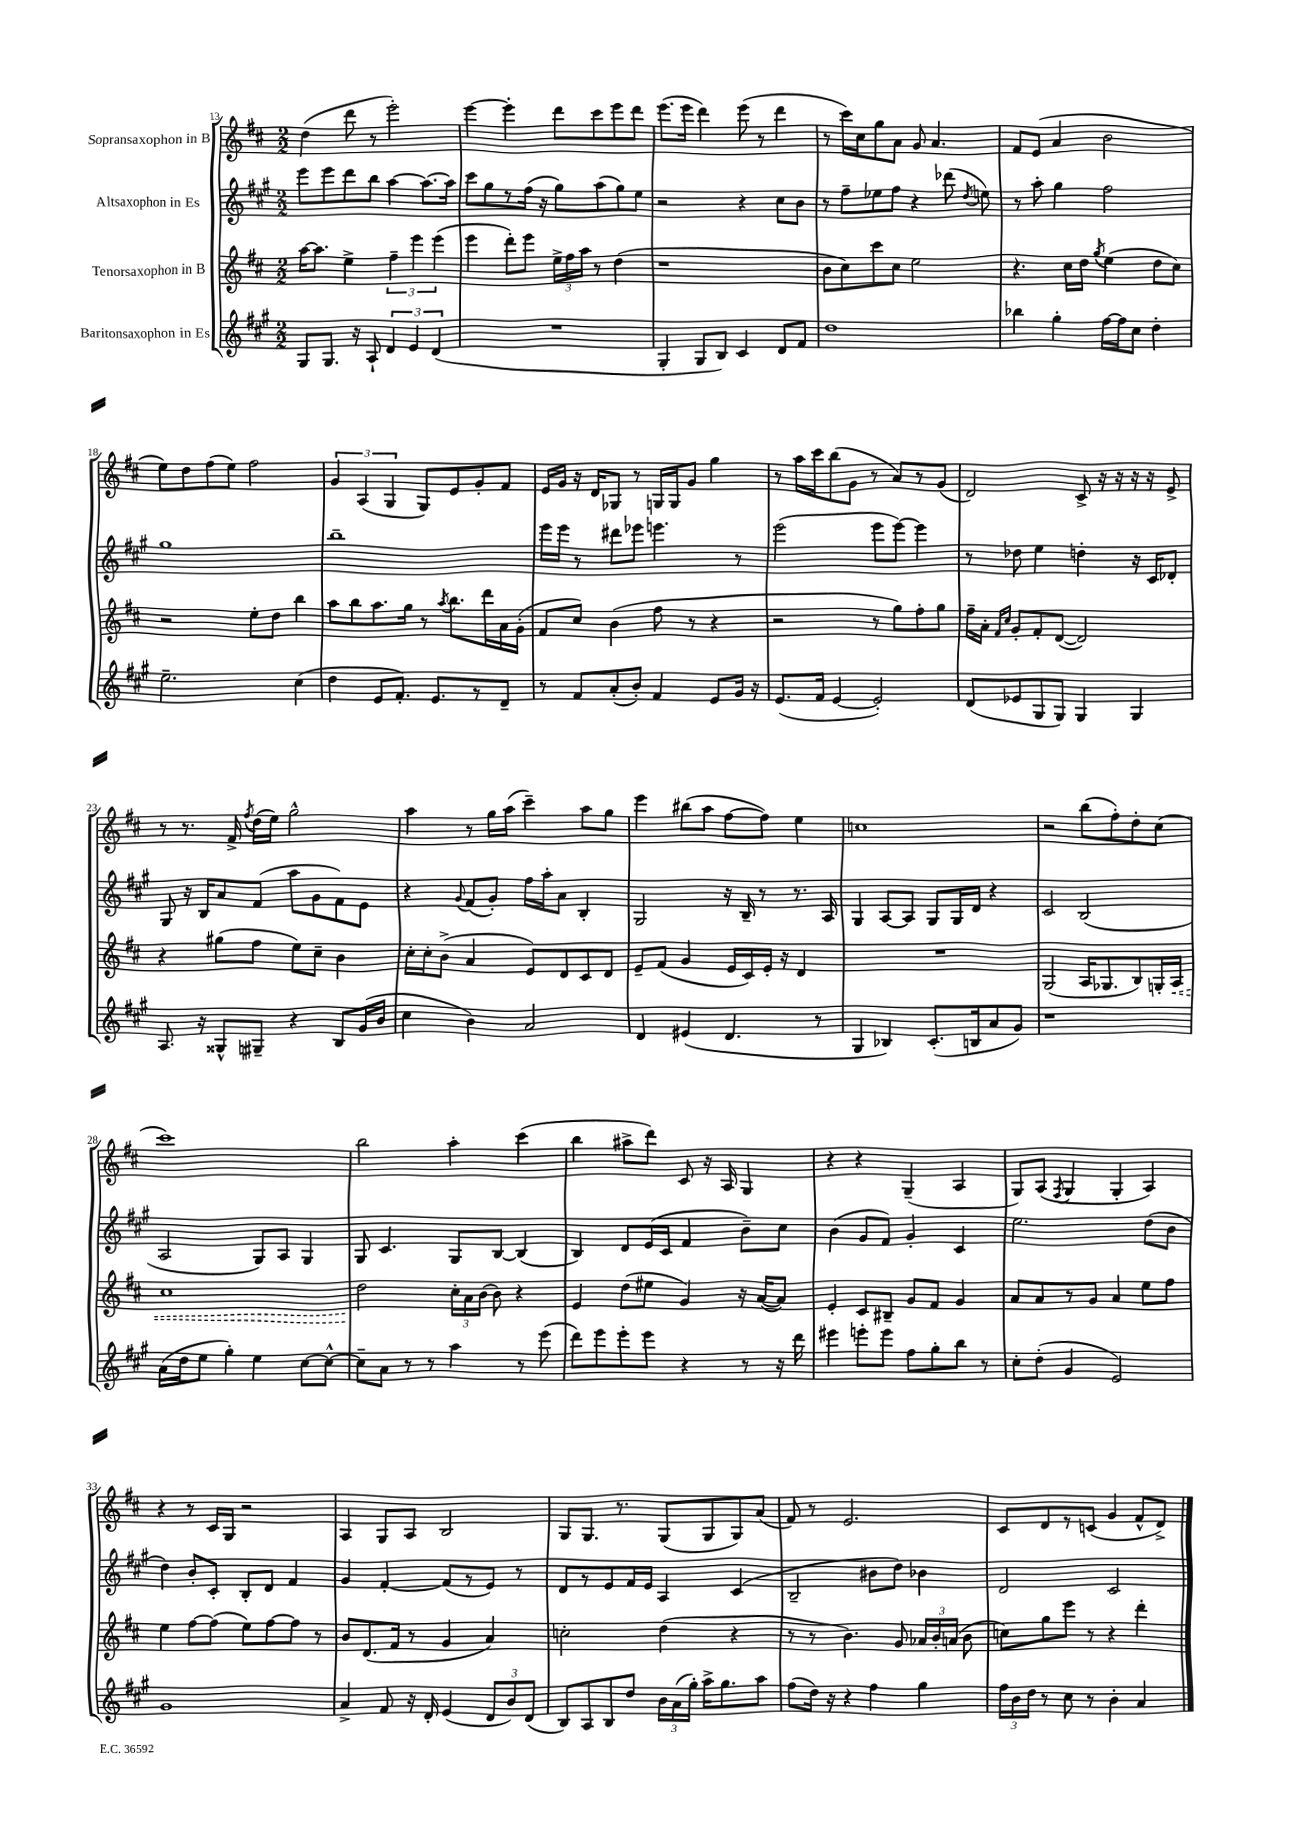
<<
\new StaffGroup <<
\new Staff = "s0" \with { instrumentName = "Sopransaxophon in B" } {
    \clef treble \key d \major \numericTimeSignature \time 2/2
    \autoBeamOff d''4( d'''8 r8 e'''2-.) |
    e'''4~ e'''4-. d'''8[ cis'''8 e'''8 d'''8] |
    e'''8.[( e'''16] d'''4) e'''8( r8 d'''4 |
    r8 cis'''16[) cis''16 g''8 a'8] g'8 a'4. |
    fis'8[ e'8]( a'4 b'2 |
    e''8[) d''8 fis''8( e''8]) fis''2 |
    \tuplet 3/2 { g'4 a4( g4 } g8[) e'8 g'8-. fis'8] |
    e'16[ g'16] r16 d'16[ ges8] r8 g16[ g16 g'8] g''4 |
    r8 a''16[ cis'''16 b''8( g'8] r8 a'8[) r8 g'8]( |
    d'2) cis'8-> r16 r16 r16 r16 e'8-> |
    r8 r8. fis'16-> \acciaccatura { fis''8 } d''16[( e''16]) g''2-^ |
    a''4 r8 g''16[ a''16]( cis'''4--) a''8[ g''8] |
    e'''4 bis''8[( a''8] fis''8[~ fis''8]) e''4 |
    c''1 |
    r2 b''8[( fis''8-.) d''8-. cis''8]( |
    cis'''1) |
    b''2 a''4-. cis'''4( |
    b''4 ais''8[-> d'''8]) cis'8 r16 a16 g4 |
    r4 r4 g4--( a4 |
    g8[) a8]( \acciaccatura { fis8 } g4 g4-. a4) |
    r4 r8 cis'16[ g16] r2 |
    a4 g8[ a8] b2 |
    g8[ g8.] r8. g8[( g8 g8) a'8]( |
    fis'8) r8 e'2. |
    cis'8[ d'8 r8 c'8]( g'4 fis'8[-^ d'8]->) \bar "|." |
}
\new Staff = "s1" \with { instrumentName = "Altsaxophon in Es" } {
    \clef treble \key a \major \numericTimeSignature \time 2/2
    \autoBeamOff e'''8[ e'''8 d'''8 b''8] a''4~ a''8.[~ a''16] |
    cis'''8[ gis''8 r8 fis''16]( r16 gis''8[) a''8( gis''8) e''8] |
    r2 r4 cis''8[ b'8] |
    r8 fis''8[-- ees''8 fis''8] r4 des'''8( \acciaccatura { d''8 } e''8) |
    r8 a''8-. gis''4 fis''2 |
    gis''1 |
    b''1-- |
    e'''16[ e'''16] r8 dis'''8[ ees'''8] e'''4. r8 |
    e'''2( e'''8[ e'''8]~) e'''4 |
    r8 des''8 e''4 d''4-. r16 cis'16[ des'8]-. |
    gis8 r16 b16[ a'8 fis'8]( a''8[ gis'8 fis'8) e'8] |
    r4 \appoggiatura { gis'8 } fis'8[( gis'8]-.) fis''16[ a''16-. a'8] b4-. |
    gis2 r16 b16-- r8 r8. a16 |
    gis4 a8[~ a8] gis8[ gis16 d'16] r4 |
    cis'2 b2( |
    a2 gis8[) a8] gis4 |
    gis8 cis'4. gis8[ b8]~ b4( |
    b4) d'8[ e'16( cis'16] fis'4 b'8[--) cis''8] |
    b'4( gis'8[ fis'8]) gis'4-. cis'4 |
    e''2. d''8[( b'8] |
    d''4) b'8[-. cis'8]-. b8[-. d'8] fis'4 |
    gis'4 fis'4~-. fis'8[( r8 e'8]) r8 |
    d'8[ r8 e'8 fis'16 e'16] a4 cis'4( |
    b2-- bis'8[ d''8]) bes'4 |
    d'2 cis'2 \bar "|." |
}
\new Staff = "s2" \with { instrumentName = "Tenorsaxophon in B" } {
    \clef treble \key d \major \numericTimeSignature \time 2/2
    \autoBeamOff a''16[~ a''8.] e''4-> \tuplet 3/2 { fis''4-- e'''4 e'''4( } |
    e'''4 d'''8[-.) e'''8] \tuplet 3/2 { e''16[-> fis''16 a''16] } r8 d''4( |
    r1 |
    b'8[ cis''8) cis'''8 cis''8] e''2 |
    r4. cis''16[ d''16] \acciaccatura { g''8 } e''4( d''8[ cis''8]) |
    r2 e''8[-. d''8] b''4 |
    a''8[ b''8 a''8. g''16] r8 \acciaccatura { a''8 } b''8.[ d'''16 a'16 g'16]-.( |
    fis'8[ cis''8]) b'4( fis''8 r8 r4 |
    r2 r8 g''8[) fis''8-. g''8] |
    fis''16[-- a'16]-. \grace { fis'16[ cis''16] } g'8[-. fis'8-. d'8]~( d'2) |
    r4 gis''8[( fis''8] e''8[) cis''8]-- b'4 |
    cis''16[-. cis''16-. b'8]->( a'4 e'8[) d'8 cis'8 d'8] |
    e'8[-- fis'8]( g'4 e'16[ cis'16) e'16]-. r16 d'4 |
    R1 |
    g2( a16[ ges8. b8) g16-. \once \override Hairpin.style = #'dashed-line a16]\< |
    cis''1 |
    d''2\! \tuplet 3/2 { cis''16[-. a'16 b'16]( } b'8) r4 |
    e'4 d''8[( eis''8] g'4) r16 a'16[~( a'8]) |
    e'4-. cis'8[ bis8]-- g'8[ fis'8] g'4 |
    a'8[ a'8 r8 g'8] a'4 e''8[ fis''8] |
    e''4 fis''8[~ fis''8]( e''8[) fis''8~ fis''8] r8 |
    b'8[ d'8.( fis'16] r8 g'4 a'4) |
    c''2-. d''4( r4 |
    r8 r8 b'4.) g'8 \tuplet 3/2 { aes'16[ b'16-. a'16]( } b'8 |
    c''8[) g''8 e'''8] r8 r4 d'''4-. \bar "|." |
}
\new Staff = "s3" \with { instrumentName = "Baritonsaxophon in Es" } {
    \clef treble \key a \major \numericTimeSignature \time 2/2
    \autoBeamOff gis8[ gis8.] r16 a8-! \tuplet 3/2 { d'4 e'4 d'4( } |
    R1 |
    gis4-. gis8[ b8]) cis'4 d'8[ fis'8] |
    d''1 |
    bes''4 gis''4-. fis''16[~ fis''16 cis''8] d''4-. |
    e''2.-- cis''4( |
    d''4 e'8[ fis'8.]-.) e'8.[ r8 d'8]-- |
    r8 fis'8[ a'8-.( b'8]-.) fis'4 e'8[ gis'16] r16 |
    e'8.[( fis'16] e'4~ e'2-.) |
    d'8[( ees'8 gis8 gis8]) gis4 gis4 |
    a8. r16 gisis8[-^ gis8]-- r4 b8[ gis'16( b'16] |
    cis''4 b'4) a'2 |
    d'4 eis'4( d'4. r8 |
    gis4 bes4) cis'8.[-.( b16 a'8 gis'8]) |
    r1 |
    a'16[( d''16 e''8] gis''4-.) e''4 cis''8[~ cis''8]~-^ |
    cis''8[-- a'8] r8 r8 a''4 r8 e'''8( |
    d'''8[) e'''8 e'''8-. e'''8] r4 r8 r16 d'''16 |
    eis'''4 e'''8[-. e'''8] fis''8[ gis''8-. b''8] r8 |
    cis''8[-. d''8]-.( gis'4 e'2) |
    gis'1 |
    a'4-> fis'8 r16 d'16-. e'4( \tuplet 3/2 { d'8[ b'8) d'8]( } |
    b8[) a8 b8 d''8] \tuplet 3/2 { b'16[ a'16( gis''16]-.) } a''16[-> gis''8. a''8] |
    fis''8[( d''16]) r16 r4 fis''4 gis''4 |
    \tuplet 3/2 { fis''16[ b'16 d''16] } r8 cis''8 r8 b'4-. a'4 \bar "|." |
}
>>
>>
\layout { \context { \Score currentBarNumber = #13 } }
